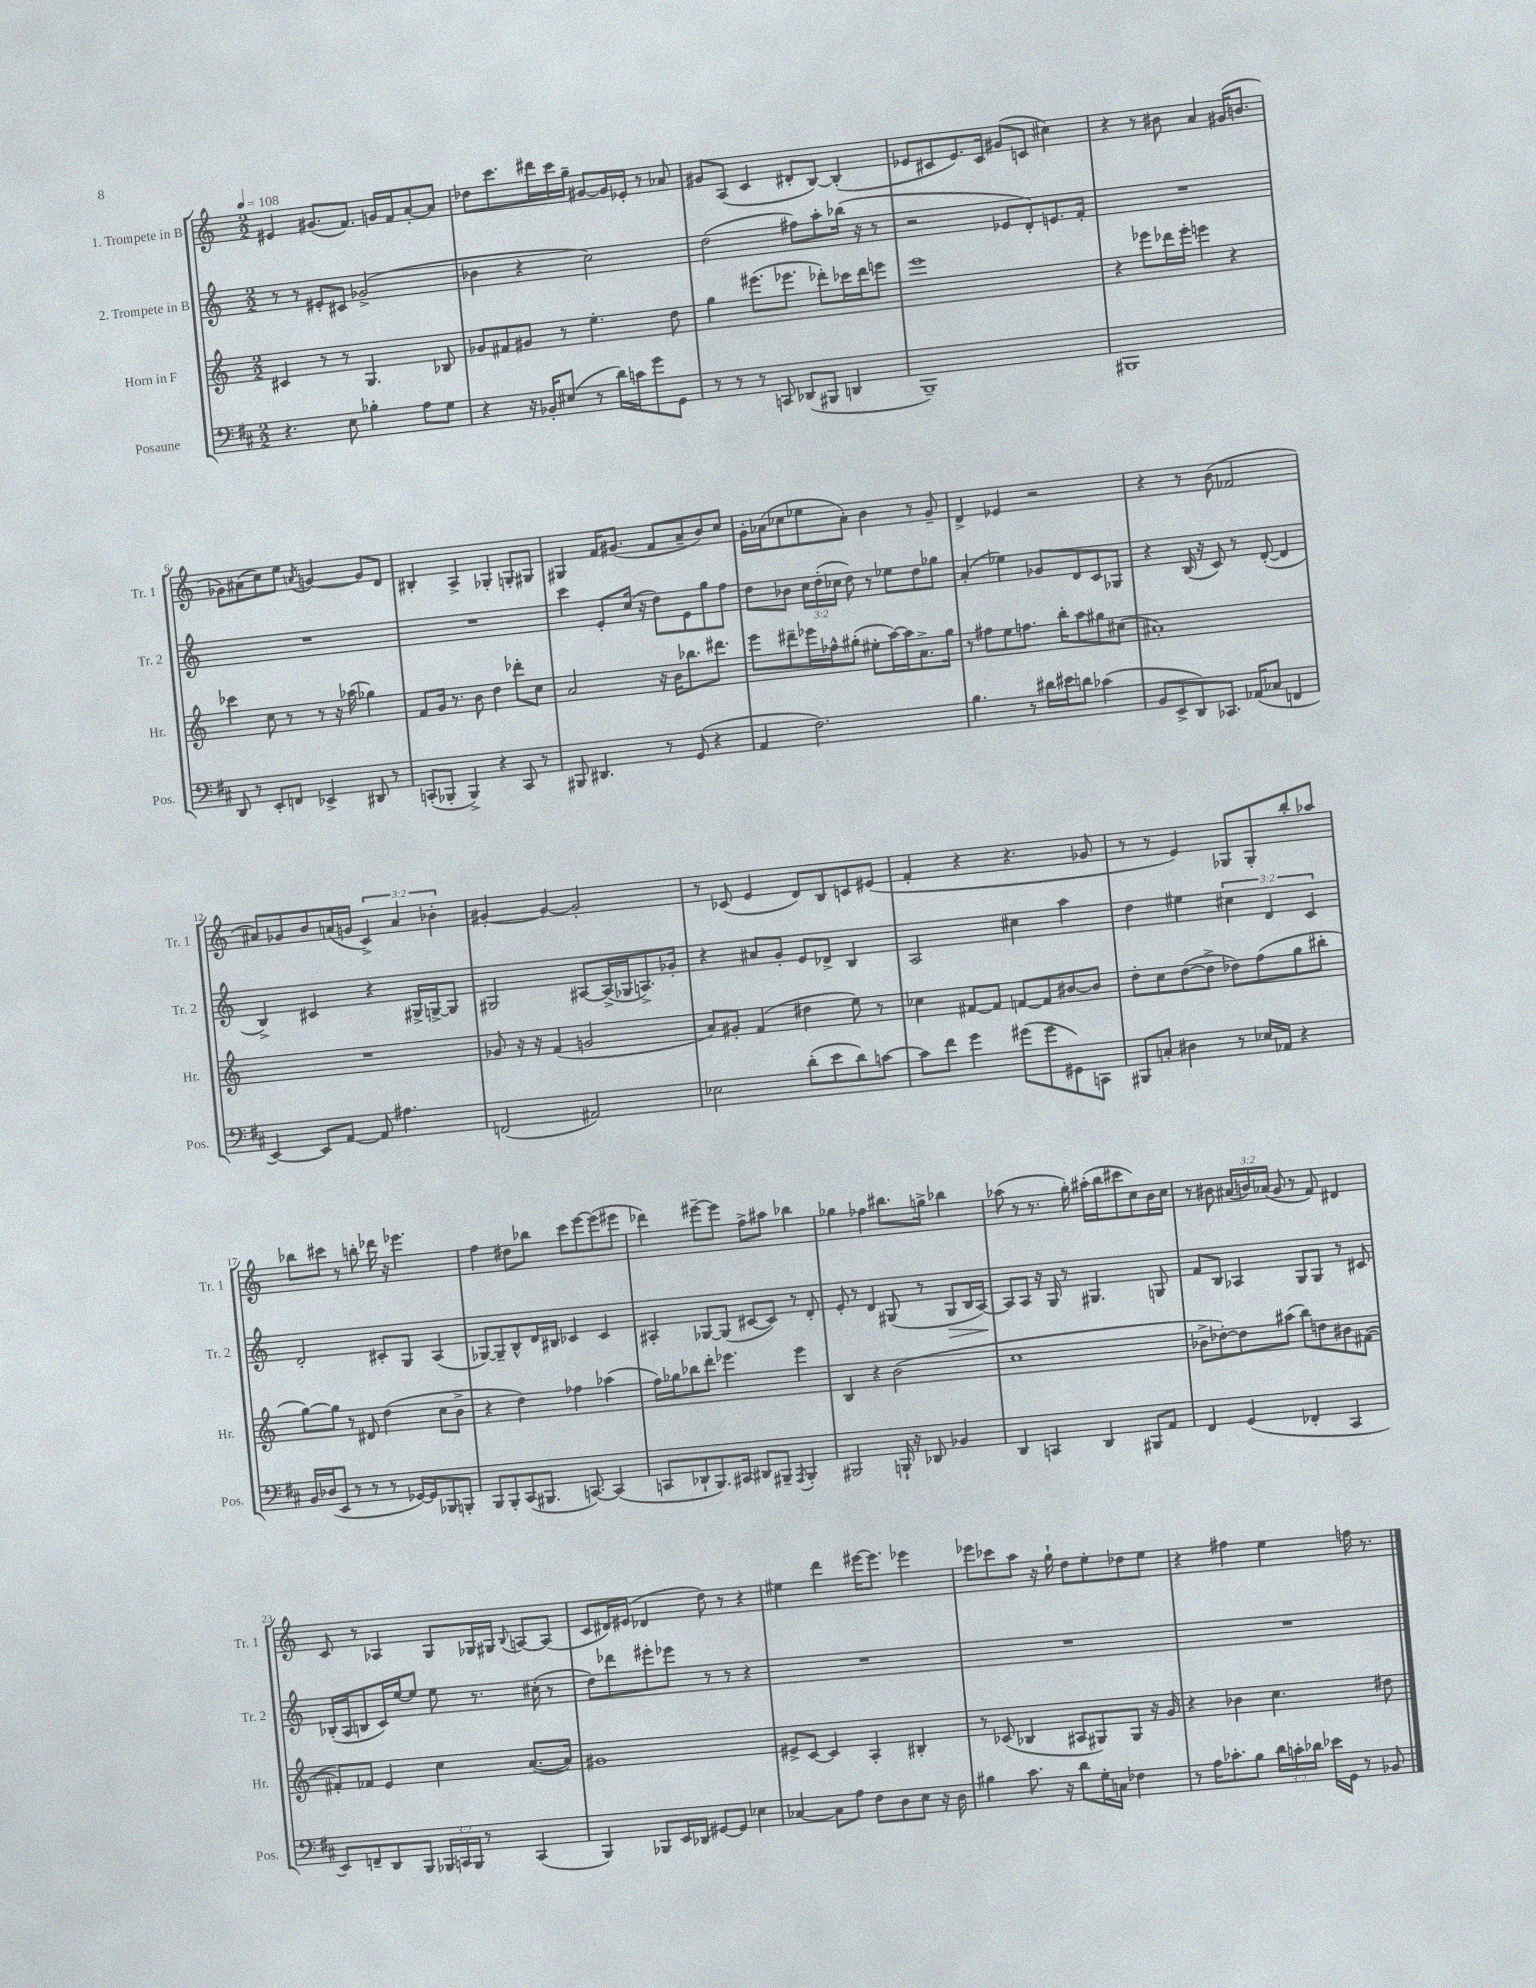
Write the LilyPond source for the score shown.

<<
\new StaffGroup <<
\new Staff = "s0" \with { instrumentName = "1. Trompete in B" shortInstrumentName = "Tr. 1" } {
    \clef treble \key c \major \numericTimeSignature \time 2/2 \override Staff.TupletNumber.text = #tuplet-number::calc-fraction-text \tempo 4 = 108
    \autoBeamOff eis'4 gis'8.[( f'8.]) g'16[ f'16 a'8~-. a'8] |
    des''8[ c'''8. dis'''16 c'''16 g''16]-- gis'8[~ gis'16 ees'16]-. r8 aes'8 |
    gis'8[ a8]( c'4 dis'8[-. b8]~) b4-.( |
    ees'8[ cis'8 ees'8.) cis'16] gis'8[( c'8] cis''4) |
    r4 r8 bis'8 a'4 gis'16[( b'8.] |
    ges'8[) ais'8( c''8) e''8] \acciaccatura { a'8 } g'4~ g'8[ d'8] |
    bis4-. a4-> ges4-. g8[-. gis8] |
    gis4 f'16[ gis'8.]( f'8[ a'8-- b'8) c''8] |
    g'16[-. aes'16( ces''8 ees''8 aes'8]-.) b'4 r8 g'8-- |
    d'4-> ees'4 r2 |
    r4 r8 b'8( fes'2 |
    ais'8[) ges'8 b'8 a'16( g'16] \tuplet 3/2 { c'4->) a'4 bes'4-. } |
    gis'4~-. gis'4~ gis'2-. |
    r8 ces'8( e'4 d'8[) b8 c'8 eis'8]( |
    f'4-. r4 r4. ges'8 |
    r8 r8 e'4) ges8[ ges8-. b''8-. aes''8] |
    bes''8[ cis'''8] r8 b''8-. des'''16 r16 ees'''4. |
    f''4 dis''8[ bes''8] c'''8[ e'''8~ e'''8( eis'''8] |
    des'''4) eis'''8[~-- eis'''8] f''8[-> ais''8] bes''4 |
    ges''4 fes''4 bis''8.[ g''16]-> bes''4 |
    aes''8( r8 r8. g''16-.) ais''16[-.( b''16 cis'''8 c''8) b'16 c''16] |
    r8 bis'8 \tuplet 3/2 { ais'16[( b'16) aes'16]( } g'8 r8 f'8) dis'4 |
    c'8 r8 aes4 g8[ ges16 gis16] \appoggiatura { b8 } a8[~ a8]( |
    c'8[ dis'16) eis'16]( des'4 d''8) r8 r4 |
    eis''4 d'''4 eis'''16[~ eis'''8.] ees'''4 |
    ees'''8[ ces'''8 a''8] r16 g''16-! d''8[ e''8-. des''8 e''8] |
    r4 fis''4 e''4 f''16 r8. \bar "|." |
}
\new Staff = "s1" \with { instrumentName = "2. Trompete in B" shortInstrumentName = "Tr. 2" } {
    \clef treble \key c \major \numericTimeSignature \time 2/2 \override Staff.TupletNumber.text = #tuplet-number::calc-fraction-text
    \autoBeamOff r8 r8 eis'8[-. cis'8] ges'2->( |
    bes'4 r4 c''2) |
    d''2( fis''8[) a''8-. bes''16]( r16 r8 |
    r2 ees'8[ d'8-.) e'8. f'16]-. |
    R1 |
    R1 |
    R1 |
    c'''4 e'8[-. c''16]( r16 d''8[) e'8 g''8 f''8] |
    d''8[ bes'8] \tuplet 3/2 { c''16[ d''16-.( ces''16] } d''8) r8 ees''8[ d''8 ges''8] |
    a'4-.( ees''4) ges'8[ d'8 c'8 ges8] |
    r4 b16( r16 c'8) r8 d'8~-.( d'4 |
    b4->) cis'4 r4 gis16[-> g16~-> g8] |
    gis2 ais8[~ ais16->( ges16 a8.->) ges'16]-. |
    r4 ais'8[ g'8]-. e'8[ des'8]-> b4 |
    a2 cis''4 a''4 |
    d''4 eis''4 \tuplet 3/2 { cis''4 d'4 c'4 } |
    d'2-. cis'8[-. g8] a4( |
    ges8[~) ges8-- b8-^ d'16 bis16] ces'4 ces'4 |
    ais4-. ges8[~ ges8]( cis'8[~ cis'8]) r8 d'8-. |
    e'8-. r8 d'4 gis8( r8 gis8[\> b16 a16]~\!) |
    a8[ a8] r16 g16 r8 gis4. g8 |
    f'8[ b8] aes4 g8[ g8] r8 cis'8 |
    bes16[-.( a16 b8 c'16) e''16~ e''8] e''8 r8. cis''16-.( r8 |
    d''8[) des'''8 eis'''8-. ees'''8] r8 r8 r4 |
    R1 |
    R1 |
    R1 \bar "|." |
}
\new Staff = "s2" \with { instrumentName = "Horn in F" shortInstrumentName = "Hr." } {
    \clef treble \key c \major \numericTimeSignature \time 2/2
    \autoBeamOff cis'4 r8 r8 g4. bes8 |
    ges'8[ fis'8 gis'8] r8 e''4.-. d''8 |
    g''4 eis'''8.[( ees'''8.] des'''8[-.) ces'''16 des'''16 e'''8] |
    e'''1 |
    r4 ees'''8[ des'''16 ees'''16]-. e'''4 r4 |
    ces'''4 c''8 r8 r8 r16 aes''16( ges''4) |
    f'8[ g'16] r8. b'8 d''4 des'''8[-. c''8] |
    a'2 r16 b'16[ bes''8. dis'''8.] |
    e'''8[ dis'''8-- ees'''16 fes''16-^ gis''8]-.( eis''8[-. a''16~) a''16 a'8.-> gis''16] |
    r8 fis''8[ e''8 f''8.] b''16[-. a''8 gis''8 cis''8]( |
    ais'1-.) |
    R1 |
    ges'8 r16 r16 f'4( g'2 |
    a'8[) gis'8]-. f'4( dis''4 e''8) r8 |
    ces''4 fis'8[~ fis'8] f'8[~ f'8 bis'8~ bis'8] |
    d''8[-. c''8 d''8~( d''8]-> des''8[) f''8( g''8 bis''8]-. |
    g''8[~) g''8] r8 dis'8 d''4( c''8[ b'8]-> |
    r4 d''4) fes''4 aes''4( |
    f''16[) ges''16 bes''8 d'''8]-. ees'''4. ees'''4 |
    b4 r4 b'2( |
    c''1 |
    bes'8[-> des''8~-.) des''8 ais''8]( b''8[) d''8 bis'8 fis'8]~( |
    fis'8[-.) fes'8] e'4 c''4 a'8.[~( a'16]) |
    gis'1 |
    eis'8[-> c'8]~ c'4 a4-. bis4-. |
    r8 ces'8( bes4 ais8[ gis8) gis8] r16 g'16 |
    r4 bes'4 c''4. dis''8 \bar "|." |
}
\new Staff = "s3" \with { instrumentName = "Posaune" shortInstrumentName = "Pos." } {
    \clef bass \key d \major \numericTimeSignature \time 2/2 \override Staff.TupletNumber.text = #tuplet-number::calc-fraction-text
    \autoBeamOff r4. e8 bes4-. a8[ g8] |
    r4 r16 bes,16[-. eis8]( r8 d'16[) c'16 g'8 g,8] |
    r8 r8 r8 c,8 des,8[( bis,,8] d,4 |
    b,,1--) |
    bis,,1 |
    d,8 r8 e,8[-. f,8] ees,4-> dis,8 r8 |
    c,8[-.( bes,,8]-. bes,,4->) r4 c,8 r8 |
    bis,,8 dis,4. r8 g,8( r4 |
    a,4 fis2.) |
    b4. r8 dis'16[ eis'16 d'8] ces'4( |
    b,8[ e,8-> d,8) ces,8.] aes,16[( ces8] f,4 |
    e,4~) e,8[ a,8]~ a,8 ais4. |
    f,2( ais,2) |
    ees2 d'8[-.( e'8 d'8) c'8]~ |
    c'8[ fis'8] g'4 gis'8[( gis'8 gis,8) c,8] |
    bis,,8[ c8]-. dis4 r8 ees16[ aes,16] r4 |
    b,16[ des16( e,8] r8 r8 r8 ges,16[~) ges,16 bes,,8 b,,8]-. |
    b,,8[ b,,8-. cis,8( bis,,8.] c,8.~) c,4( |
    c,8[ des,8-! b,,8.) cis,16] dis,8[ bis,,8]-- \acciaccatura { a,,8 } bis,,4-. |
    bis,,2 b,,16-! r16 des,8 bes,4 |
    d,4 c,4 d,4 bis,,8[ a,8] |
    fis,4 g,4( fes,4-. cis,4 |
    e,8[) f,8-- d,8 b,,8] \tuplet 3/2 { bes,,16[ c,16 bes,,16] } r8 c,4( |
    b,,4) bes,,8[ e,16 des,16] gis,8[~ gis,8] ees4 |
    ces4~ ces8[ a8] fis8[ d8 e8] r16 d16 |
    bis4 cis'8. r16 d'8[ g16-. c16] fes4 |
    r8 a16[ ces'8.-. b8] \tuplet 3/2 { d'16[ c'16-. des'16] } ees'16[ g,16] r8 bes,8 \bar "|." |
}
>>
>>
